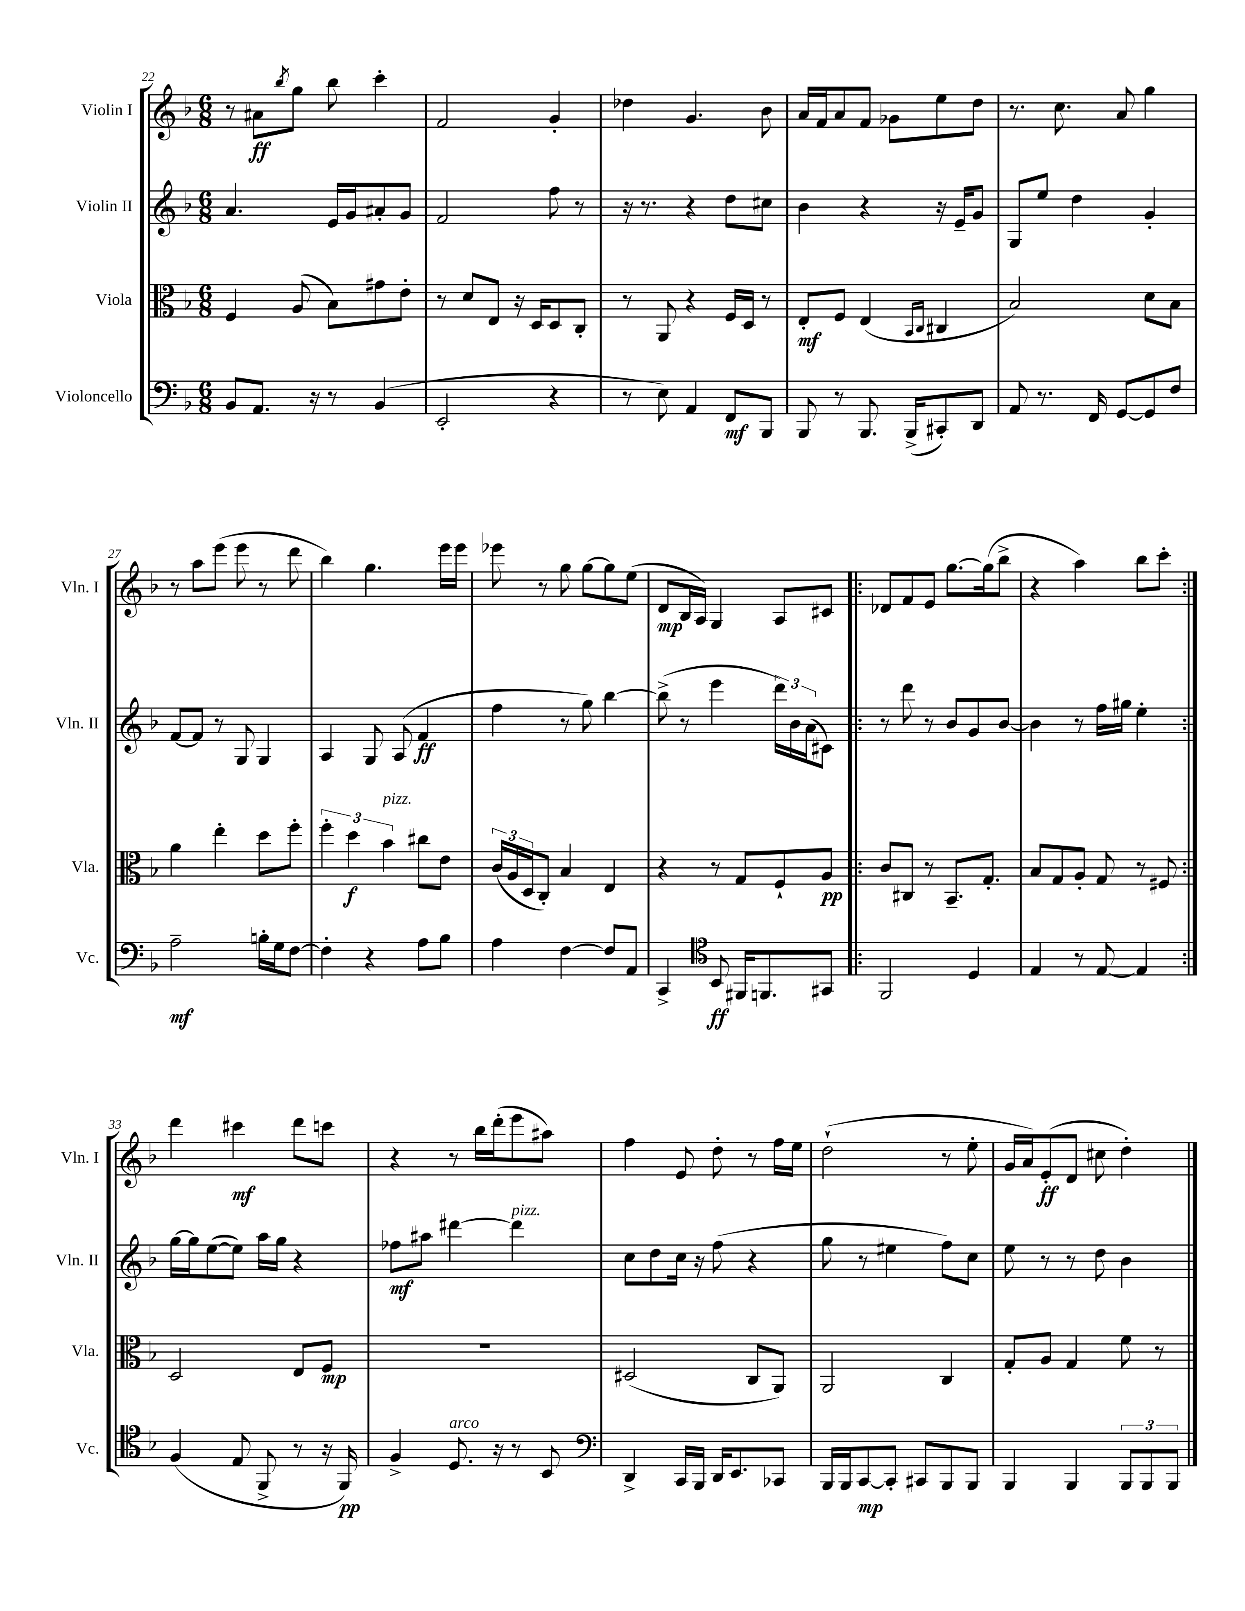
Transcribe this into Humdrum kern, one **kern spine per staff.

**kern	**kern	**kern	**kern
*staff4	*staff3	*staff2	*staff1
*clefF4	*clefC3	*clefG2	*clefG2
*k[b-]	*k[b-]	*k[b-]	*k[b-]
*M6/8	*M6/8	*M6/8	*M6/8
8BB-	4F	4.a	8r
8.AA	.	.	8a#
.	.	.	8qbb-
.	(8A	.	8gg
16r	.	.	.
8r	8B-)	16e	8bb-
.	.	16g	.
(4BB-	8g#	8a#'	4ccc'
.	8e'	8g	.
=	=	=	=
2EE'	8r	2f	2f
.	8d	.	.
.	8E	.	.
.	16r	.	.
.	16D	.	.
4r	8D	8ff	4g'
.	8C'	8r	.
=	=	=	=
8r	8r	16r	4dd-
.	.	8.r	.
8E)	8AA	.	.
4AA	4r	4r	4.g
8FF	16F	8dd	.
.	16D	.	.
8BBB-	8r	8cc#	8b-
=	=	=	=
8BBB-	8E'	4b-	16a
.	.	.	16f
8r	8F	.	8a
8.BBB-	(4E	4r	8f
.	.	.	8g-
(16BBB-^	.	.	.
.	16qqBB-	.	.
.	16qqC	.	.
8CC#')	4C#	16r	8ee
.	.	16e~	.
8DD	.	8g	8dd
=	=	=	=
8AA	2B-)	8G	8.r
8.r	.	8ee	.
.	.	.	8.cc
.	.	4dd	.
16FF	.	.	.
[8GG	.	.	8a
8GG]	8d	4g'	4gg
8F	8B-	.	.
=	=	=	=
2A~	4a	[8f	8r
.	.	8f]	8aa
.	4ee'	8r	(8eee
.	.	8G	8eee
16B'	8dd	4G	8r
16G	.	.	.
[8F	8ff'	.	8ddd
=	=	=	=
4F']	6ff'	4A	4bb-)
.	6dd	.	.
4r	.	8G	4.gg
.	6b-	.	.
.	.	(8A	.
8A	8cc#	4f	.
8B-	8e	.	16eee
.	.	.	16eee
=	=	=	=
4A	(24c	4ff	8eee-
.	24A	.	.
.	24D	.	.
.	8C')	.	8r
[4F	4B-	8r	8gg
.	.	8gg)	[8gg
8F]	4E	[4bb-	8gg]
8AA	.	.	(8ee
=	=	=	=
4CC^	4r	(8bb-^]	8d
.	.	8r	16B-
.	.	.	16A)
*clefC4	*	*	*
8BB-	8r	4eee	4G
16FF#	8G	.	.
8.FF	.	.	.
.	8F`	24ddd)	8A
.	.	24b-	.
.	.	(24a	.
8GG#	8A	8c#)	8c#
=!|:	=!|:	=!|:	=!|:
2FF	8c	8r	8d-
.	8C#	8ddd	8f
.	8r	8r	8e
.	8.BB-~	8b-	[8.gg
4D	.	8g	.
.	8.G'	.	(16gg]
.	.	[8b-	8bb-^
=	=	=	=
4E	8B-	4b-]	4r
.	8G	.	.
8r	8A'	8r	4aa)
[8E	8G	16ff	.
.	.	16gg#	.
4E]	8r	4ee'	8bb-
.	8F#	.	8ccc'
=:|!	=:|!	=:|!	=:|!
(4F	2D	[16gg	4ddd
.	.	16gg]	.
.	.	([8ee	.
8E	.	8ee])	4ccc#
8FF^	.	16aa	.
.	.	16gg	.
8r	8E	4r	8ddd
16r	8F	.	8ccc
16FF)	.	.	.
=	=	=	=
4F^	2.r	8ff-	4r
.	.	8aa#	.
8.D	.	[4ddd#	8r
.	.	.	16bb-
16r	.	.	(16ddd'
8r	.	4ddd#]	8eee
8BB-	.	.	8aa#)
=	=	=	=
*clefF4	*	*	*
4DD^	(2D#	8cc	4ff
.	.	8dd	.
16CC	.	16cc	8e
16BBB-	.	16r	.
16DD	.	(8ff	8dd'
8.EE	.	.	.
.	8C	4r	8r
8CC-	8AA)	.	16ff
.	.	.	16ee
=	=	=	=
16BBB-	2AA	8gg	(2dd`
16BBB-	.	.	.
[8CC	.	8r	.
8CC']	.	4ee#	.
8CC#	.	.	.
8BBB-	4C	8ff)	8r
8BBB-	.	8cc	8ee'
=	=	=	=
4BBB-	8G'	8ee	16g
.	.	.	16a)
.	8A	8r	(8e'
4BBB-	4G	8r	8d
.	.	8dd	8cc#
12BBB-	8f	4b-	4dd')
12BBB-	.	.	.
.	8r	.	.
12BBB-	.	.	.
==	==	==	==
*-	*-	*-	*-
